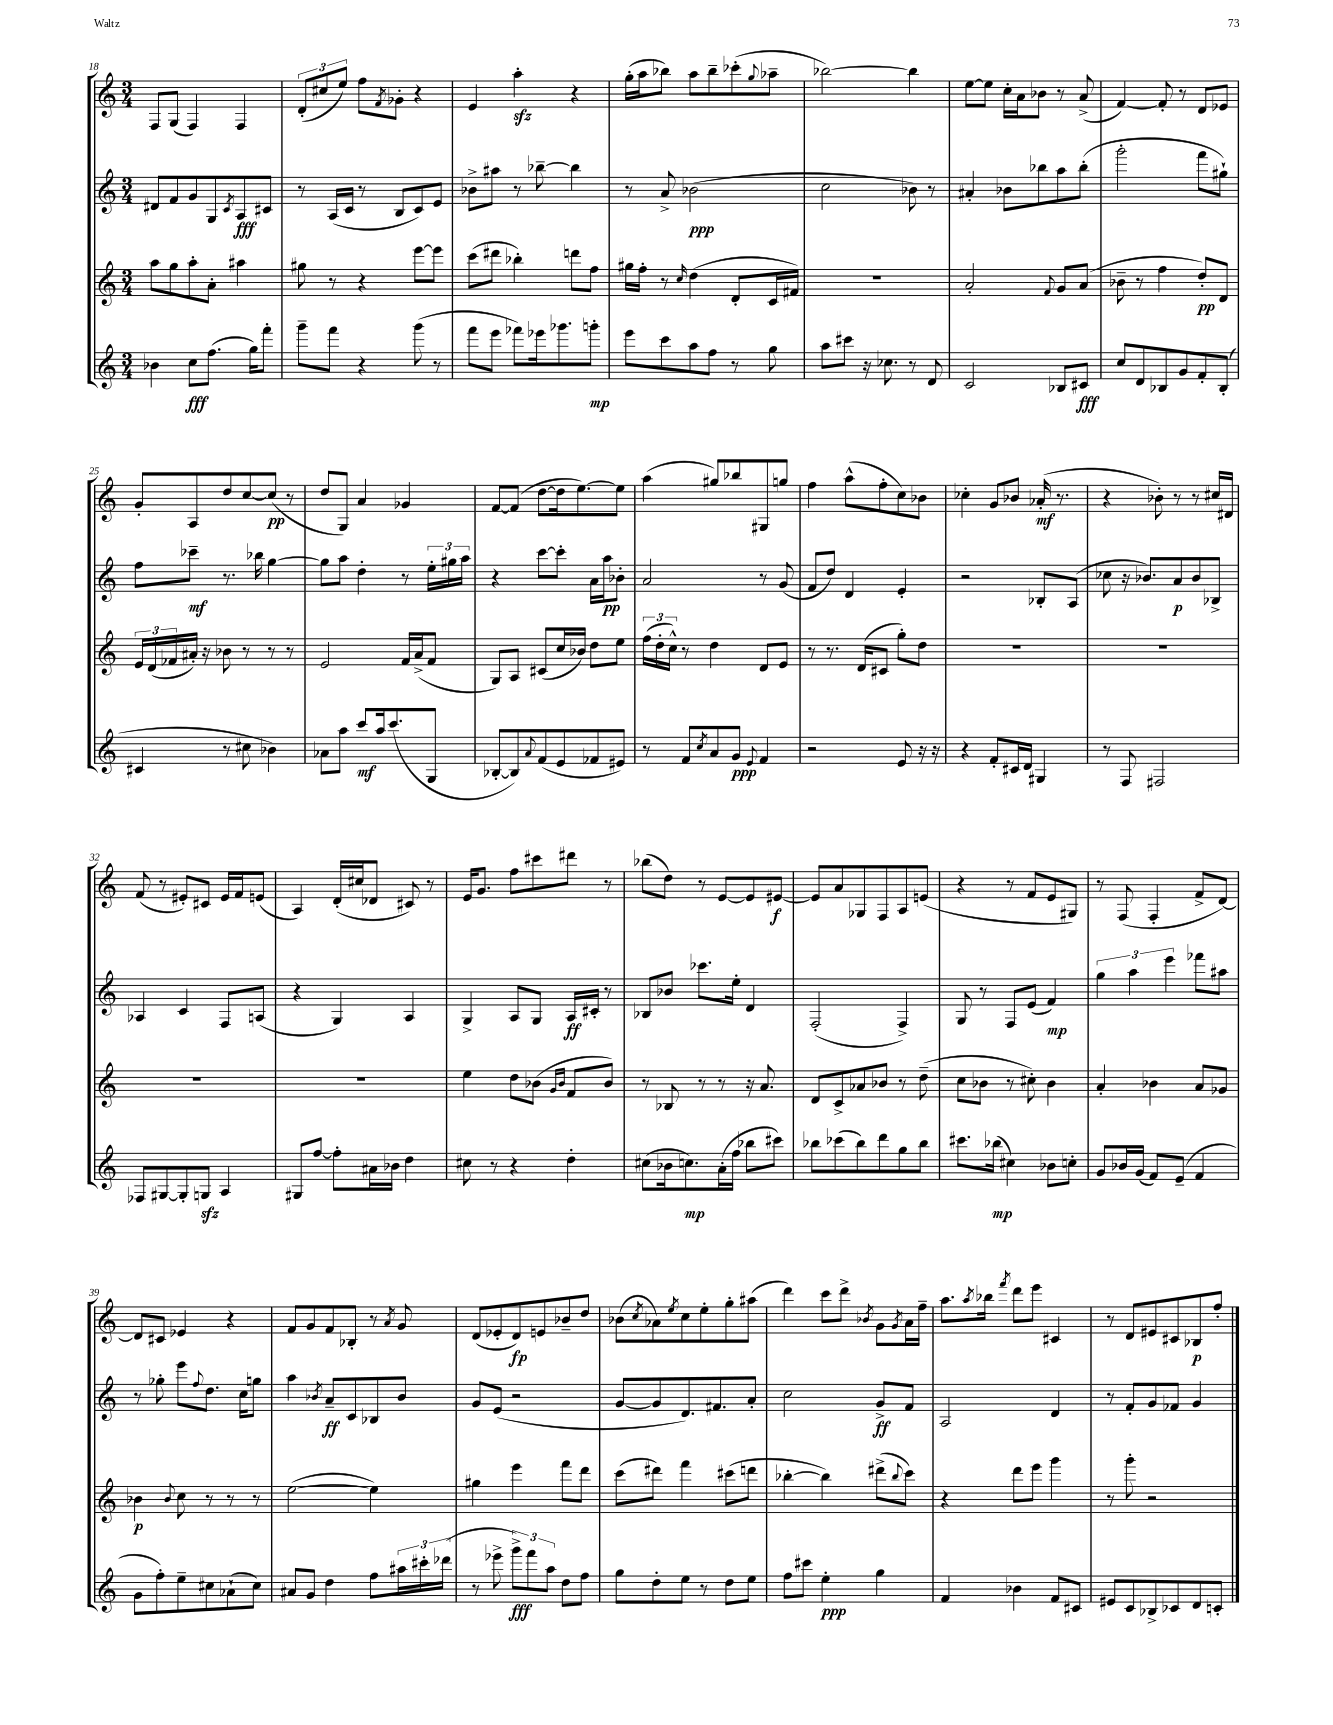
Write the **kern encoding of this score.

**kern	**kern	**kern	**kern
*staff4	*staff3	*staff2	*staff1
*clefG2	*clefG2	*clefG2	*clefG2
*k[]	*k[]	*k[]	*k[]
*M3/4	*M3/4	*M3/4	*M3/4
4b-	8aa	8d#	8F
.	8gg	8f	(8G
8cc	8aa'	8g	4F)
(8.ff	8a'	8G	.
.	.	8qc	.
.	4aa#	8A	4F
16gg)	.	.	.
8fff'	.	8c#	.
=	=	=	=
8ggg~	8gg#	8r	(12d'
.	.	.	12cc#
8fff	8r	(16A	.
.	.	.	12ee)
.	.	16c	.
4r	4r	8r	8ff
.	.	.	8qf
.	.	8B	8g-'
(8ggg	[8eee	8c)	4r
8r	8eee]	8e	.
=	=	=	=
8fff	(8ccc	8b-^	4e
8eee	8ddd#	8aa#	.
8fff-)	4bb-')	8r	4aa'
16eee-	.	[8bb-~	.
8.ggg-	.	.	.
.	8ddd	4bb-]	4r
8ggg'	8ff	.	.
=	=	=	=
8eee	16gg#	8r	(16gg'
.	16ff'	.	16aa
8ccc	8r	8a^	8bb-)
.	16qqcc	.	.
8aa	(4dd	(2b-	8aa
8ff	.	.	8bb-~
8r	8d'	.	(8ccc-'
.	.	.	8qqgg
8gg	16c	.	8aa-~
.	16f#)	.	.
=	=	=	=
8aa	2.r	2cc	[2bb-)
8ccc#	.	.	.
16r	.	.	.
8.cc-	.	.	.
8r	.	8b-)	4bb-]
8d	.	8r	.
=	=	=	=
2c	2a'	4a#'	[8ee
.	.	.	8ee]
.	.	8b-	16cc'
.	.	.	16a
.	.	8bb-	8b-
.	8qqf	.	.
8B-	8g	8aa	8r
8c#	(8a	(8bb-'	(8a^
=	=	=	=
8cc	8b-~	2ggg'	[4f)
8d	8r	.	.
8B-	4ff	.	8f']
8g	.	.	8r
8f'	8dd')	8fff	8d
(8B-'	8d	8gg#`)	8e-
=	=	=	=
4c#	24e	8ff	8g'
.	(24d	.	.
.	24f-	.	.
.	16a#')	8ccc-~	8A
.	16r	.	.
8r	8b-	8.r	8dd
8cc#	8r	.	[8cc
.	.	16bb-	.
4b-)	8r	[4gg	(8cc]
.	8r	.	8r
=	=	=	=
8a-	2e	8gg]	8dd
8aa	.	8aa	8G)
8ccc	.	4dd'	4a
16aa	.	.	.
(8.ccc	.	.	.
.	16f	8r	4g-
.	(16a^	.	.
8G	8f	24ee'	.
.	.	24gg#	.
.	.	24aa	.
=	=	=	=
[8B-'	8G)	4r	[8f
8B-])	8A	.	(8f]
8qqa	.	.	.
(8f	(8c#	[8ccc	[8dd
8e	16cc	8ccc']	16dd]
.	16b-)	.	[8.ee)
8f-	8dd	16a	.
.	.	16aa	.
8e#)	8ee	8b-'	8ee]
=	=	=	=
8r	(24ff	2a	(4aa
.	24dd'	.	.
.	24cc^^)	.	.
8f	8r	.	.
8qcc	.	.	.
8a	4dd	.	8gg#)
8g	.	.	8bb-
8qqe	.	.	.
4f	8d	8r	8G#
.	8e	(8g	8gg
=	=	=	=
2r	8r	8f	4ff
.	8.r	8dd)	.
.	.	4d	(8aa^^
.	(16d	.	.
.	8c#	.	8ff'
8e	8gg')	4e'	8cc)
16r	8dd	.	8b-
16r	.	.	.
=	=	=	=
4r	2.r	2r	4cc-'
8f'	.	.	8g
16c#	.	.	8b-
16d	.	.	.
4G#	.	8B-'	(16a-'
.	.	.	8.r
.	.	(8A	.
=	=	=	=
8r	2.r	8cc-	4r
8F	.	16r	.
.	.	8.b-)	.
2F#	.	.	8b-')
.	.	8a	8r
.	.	8b-	8r
.	.	8B-^	16cc#
.	.	.	16d#
=	=	=	=
8F-	2.r	4A-	(8f
[8G#	.	.	8r
8G#']	.	4c	8e#')
8G	.	.	8c#
4A	.	8F	16e#
.	.	.	16f
.	.	(8A	(8e
=	=	=	=
8G#	2.r	4r	4A)
[8ff	.	.	.
8ff']	.	4G)	(16d'
.	.	.	16cc#
16a#	.	.	8d-
16b-	.	.	.
4dd	.	4A	8c#)
.	.	.	8r
=	=	=	=
8cc#	4ee	4G^	16e
.	.	.	8.g
8r	.	.	.
4r	8dd	8A	8ff
.	(8b-	8G	8ccc#
.	16qqg	.	.
.	16qqb-	.	.
4dd'	8f	16A	8ddd#
.	.	16c#'	.
.	8b-)	8r	8r
=	=	=	=
(8cc#	8r	8B-	(8bb-
16b-	8B-	8b-	8dd)
8.cc)	.	.	.
.	8r	8.ccc-	8r
(16a'	8r	.	[8e
16ff	.	16ee'	.
8bb-	16r	4d	8e]
.	8.a	.	.
8ccc#)	.	.	[8e#
=	=	=	=
8bb-	8d	(2F'	8e#]
(8ccc-	8c^	.	8a
8bb-)	8a-	.	8G-
8ddd	8b-	.	8F
8gg	8r	4F^)	8A
8bb-	(8dd~	.	(8e
=	=	=	=
8.ccc#	8cc	8G	4r
.	8b-	8r	.
(16bb-	.	.	.
4cc#)	8r	8F	8r
.	8cc#')	(8e	8f
8b-	4b-	4f)	8e
8cc'	.	.	8G#)
=	=	=	=
8g	4a'	6gg	8r
16b-	.	.	(8F
.	.	6aa	.
(16g	.	.	.
8f)	4b-	.	4F'
.	.	6eee	.
(8e~	.	.	.
4f	8a	8fff-	8f^
.	8g-	8aa#	[8d)
=	=	=	=
8g	4b-	8r	8d]
8ff')	.	8gg-'	8c#
.	8qqb-	.	.
8ee~	8cc	8eee	4e-
.	.	8qqff	.
8cc#	8r	8.dd	.
(8a-`	8r	.	4r
.	.	16cc	.
8cc#)	8r	8gg	.
=	=	=	=
8a#	([2ee	4aa	8f
8g	.	.	8g
.	.	8qb-	.
4dd	.	8a~	8f
.	.	8c	8B-'
8ff	4ee])	8B-	8r
.	.	.	8qa
24aa#	.	8b-	8g
24ccc#'	.	.	.
(24ddd-	.	.	.
=	=	=	=
8r	4gg#	8g	(8d
8eee-^	.	(8e	8e-'
12ggg^)	4eee	2r	8d)
12fff	.	.	.
.	.	.	8e
12aa	.	.	.
8dd	8fff	.	8b-~
8ff	8ddd	.	8dd
=	=	=	=
8gg	(8ccc	[8g	(8b-
.	.	.	8qcc
8dd'	8ddd#)	8g]	8a-)
.	.	.	8qee
8ee	4fff	8.d)	8cc
8r	.	.	8ee'
.	.	8.f#	.
8dd	(8ccc#	.	8gg'
8ee	8ddd	8a'	(8aa#
=	=	=	=
8ff	[4bb-'	2cc	4ddd)
8ccc#	.	.	.
4ee'	4bb-])	.	8ccc
.	.	.	8ddd^
.	.	.	8qb-
4gg	(8ddd#^	8g^	8g
.	8qqbb-	.	8qg
.	8ccc)	8f	16a
.	.	.	16ff~
=	=	=	=
4f	4r	2A	8.aa
.	.	.	8qaa
.	.	.	16bb-
.	.	.	8qfff
4b-	8ddd	.	8ddd
.	8eee	.	8eee
8f	4ggg	4d	4c#
8c#	.	.	.
=	=	=	=
8e#	8r	8r	8r
8c	8ggg'	8f'	8d
8B-^	2r	8g	8e#
8c-	.	8f-	8c#
8d	.	4g	8B-
8c'	.	.	8ff'
==	==	==	==
*-	*-	*-	*-
